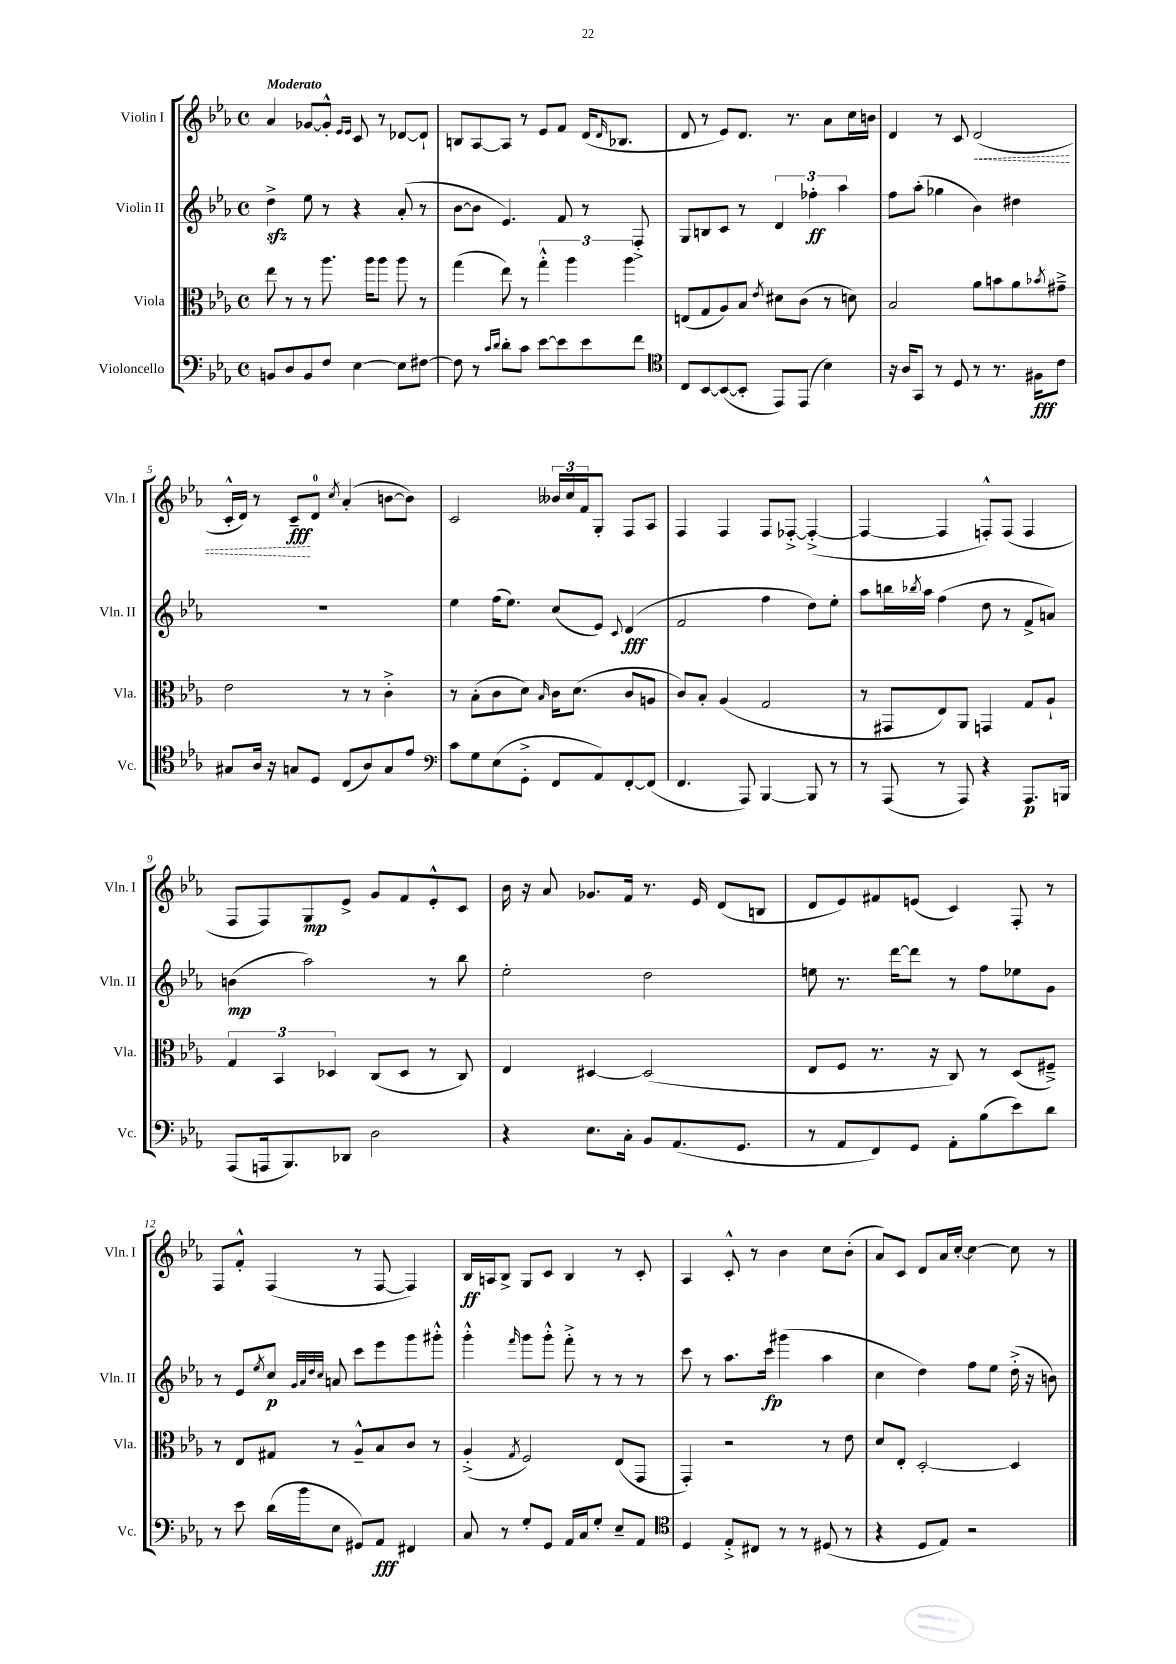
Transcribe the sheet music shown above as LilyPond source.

<<
\new StaffGroup <<
\new Staff = "s0" \with { instrumentName = "Violin I" shortInstrumentName = "Vln. I" } {
    \clef treble \key ees \major \defaultTimeSignature \time 4/4 \tempo "Moderato"
    aes'4 ges'8~ ges'8-.-^ \grace { ees'16 ees'16 } c'8 r8 des'8~ des'8-! |
    b8 aes8~ aes8 r8 ees'8 f'8 d'16( \grace { d'16 } bes8. |
    d'8 r8 ees'8) d'8. r8. aes'8 c''16 b'16 |
    d'4 r8 c'8 \once \override Hairpin.style = #'dashed-line d'2\<( |
    c'16-.-^ d'16) r8 c'8--\fff\! d'8-0 \acciaccatura { c''8 } aes'4-.( b'8~ b'8) |
    c'2 \tuplet 3/2 { beses'16 c''16 f'16 } g8-. f8 aes8 |
    f4 f4 f8 fes8~-.-> fes4~-.->( |
    fes4~ fes4 f8-.-^) f8( f4 |
    f8 f8) g8\mp ees'8-> g'8 f'8 ees'8-.-^ c'8 |
    bes'16 r16 aes'8 ges'8. f'16 r8. ees'16 d'8( b8 |
    d'8 ees'8) fis'8 e'8( c'4) f8-. r8 |
    f8 f'8-.-^ f4( r8 f8~ f4) |
    bes16\ff a16 bes8-> g8 c'8 bes4 r8 c'8-. |
    aes4 c'8-.-^ r8 bes'4 c''8 bes'8-.( |
    aes'8) c'8 d'8 aes'16 c''16~-. c''4~ c''8 r8 \bar "|." |
}
\new Staff = "s1" \with { instrumentName = "Violin II" shortInstrumentName = "Vln. II" } {
    \clef treble \key ees \major \defaultTimeSignature \time 4/4
    d''4->\sfz ees''8 r8 r4 aes'8-.( r8 |
    bes'8~ bes'8 ees'4.) f'8 r8 f8-.-> |
    g8 b8 c'8 r8 \tuplet 3/2 { d'4 fes''4-.\ff aes''4 } |
    f''8 aes''8-.( ges''4 bes'4) dis''4 |
    R1 |
    ees''4 f''16( ees''8.) c''8( ees'8) \appoggiatura { c'8 } d'4\fff( |
    f'2 f''4 d''8) ees''8-. |
    aes''8 b''16 \acciaccatura { bes''8 } aes''16 f''4( d''8 r8 f'8-> a'8) |
    b'4\mp( aes''2) r8 bes''8 |
    ees''2-. d''2 |
    e''8 r8. d'''16~ d'''8 r8 f''8 ees''8 g'8 |
    r8 ees'8 \acciaccatura { ees''8 } c''8\p \grace { g'32 aes'32 d''32 c''32 } a'8 c'''8 ees'''8 g'''8 gis'''8-.-^ |
    g'''4-.-^ \grace { f'''16 } g'''8 g'''8-.-^ f'''8-.-> r8 r8 r8 |
    c'''8 r8 aes''8. c'''16\fp gis'''4( aes''4 |
    c''4 d''4) f''8 ees''8 d''16-.->( r16 b'8) \bar "|." |
}
\new Staff = "s2" \with { instrumentName = "Viola" shortInstrumentName = "Vla." } {
    \clef alto \key ees \major \defaultTimeSignature \time 4/4
    ees''8 r8 r8 aes''8. aes''16 aes''8 aes''8 r8 |
    g''4( ees''8) r8 \tuplet 3/2 { g''4-.-^ aes''4 aes''4 } |
    e8( g8 aes8) bes8 \acciaccatura { ees'8 } dis'8 c'8( r8 d'8) |
    bes2 aes'8 b'8 aes'8 \acciaccatura { bes'8 } gis'8---> |
    ees'2 r8 r8 c'4-.-> |
    r8 bes8-.( c'8 d'8) \grace { bes16 } c'16 d'8.( c'8 a8 |
    c'8) bes8-. aes4( g2 |
    r8 gis,8 ees8) aes,8 g,4 g8 aes8-! |
    \tuplet 3/2 { g4 bes,4 des4 } c8( des8 r8 c8) |
    ees4 dis4~ dis2( |
    ees8 f8 r8. r16 c8) r8 d8( fis8--->) |
    r8 ees8 gis8 r8 aes8---^ bes8 c'8 r8 |
    aes4-.->( \acciaccatura { g8 } f2) ees8( g,8 |
    g,4-.) r2 r8 ees'8 |
    d'8 ees8-. d2~-. d4 \bar "|." |
}
\new Staff = "s3" \with { instrumentName = "Violoncello" shortInstrumentName = "Vc." } {
    \clef bass \key ees \major \defaultTimeSignature \time 4/4
    b,8 d8 b,8 f8 ees4~ ees8 fis8~ |
    fis8 r8 \grace { c'16 d'16 } d'8-. c'8 ees'8~ ees'8 ees'8 f'8 |
    \clef tenor c8 bes,8~ bes,8~( bes,8-. ees,8) ees,8( bes4) |
    r16 aes16 g,8 r8 d8 r8 r8. fis16\fff c'8 |
    gis8 aes16 r16 g8 d8 c8( aes8) g8 ees'8 |
    \clef bass c'8 g8 ees8( g,8-.-> f,8 aes,8) f,8~-. f,8( |
    f,4. aes,,8) bes,,4~ bes,,8 r8 |
    r8 aes,,8( r8 aes,,8) r4 aes,,8.\p b,,16 |
    aes,,8( a,,16 bes,,8.) des,8 d2 |
    r4 ees8. c16-. bes,8 aes,8.( g,8. |
    r8 aes,8 f,8) g,8 aes,8-. bes8( ees'8) d'8 |
    r8 ees'8 d'16( bes'16 ees8 gis,8) aes,8\fff fis,4 |
    c8 r8 g8-. g,8 aes,16 c16 g8-. ees8-- aes,8 |
    \clef tenor d4 ees8-.-> cis8 r8 r8 dis8( r8 |
    r4 d8 ees8) r2 \bar "|." |
}
>>
>>
